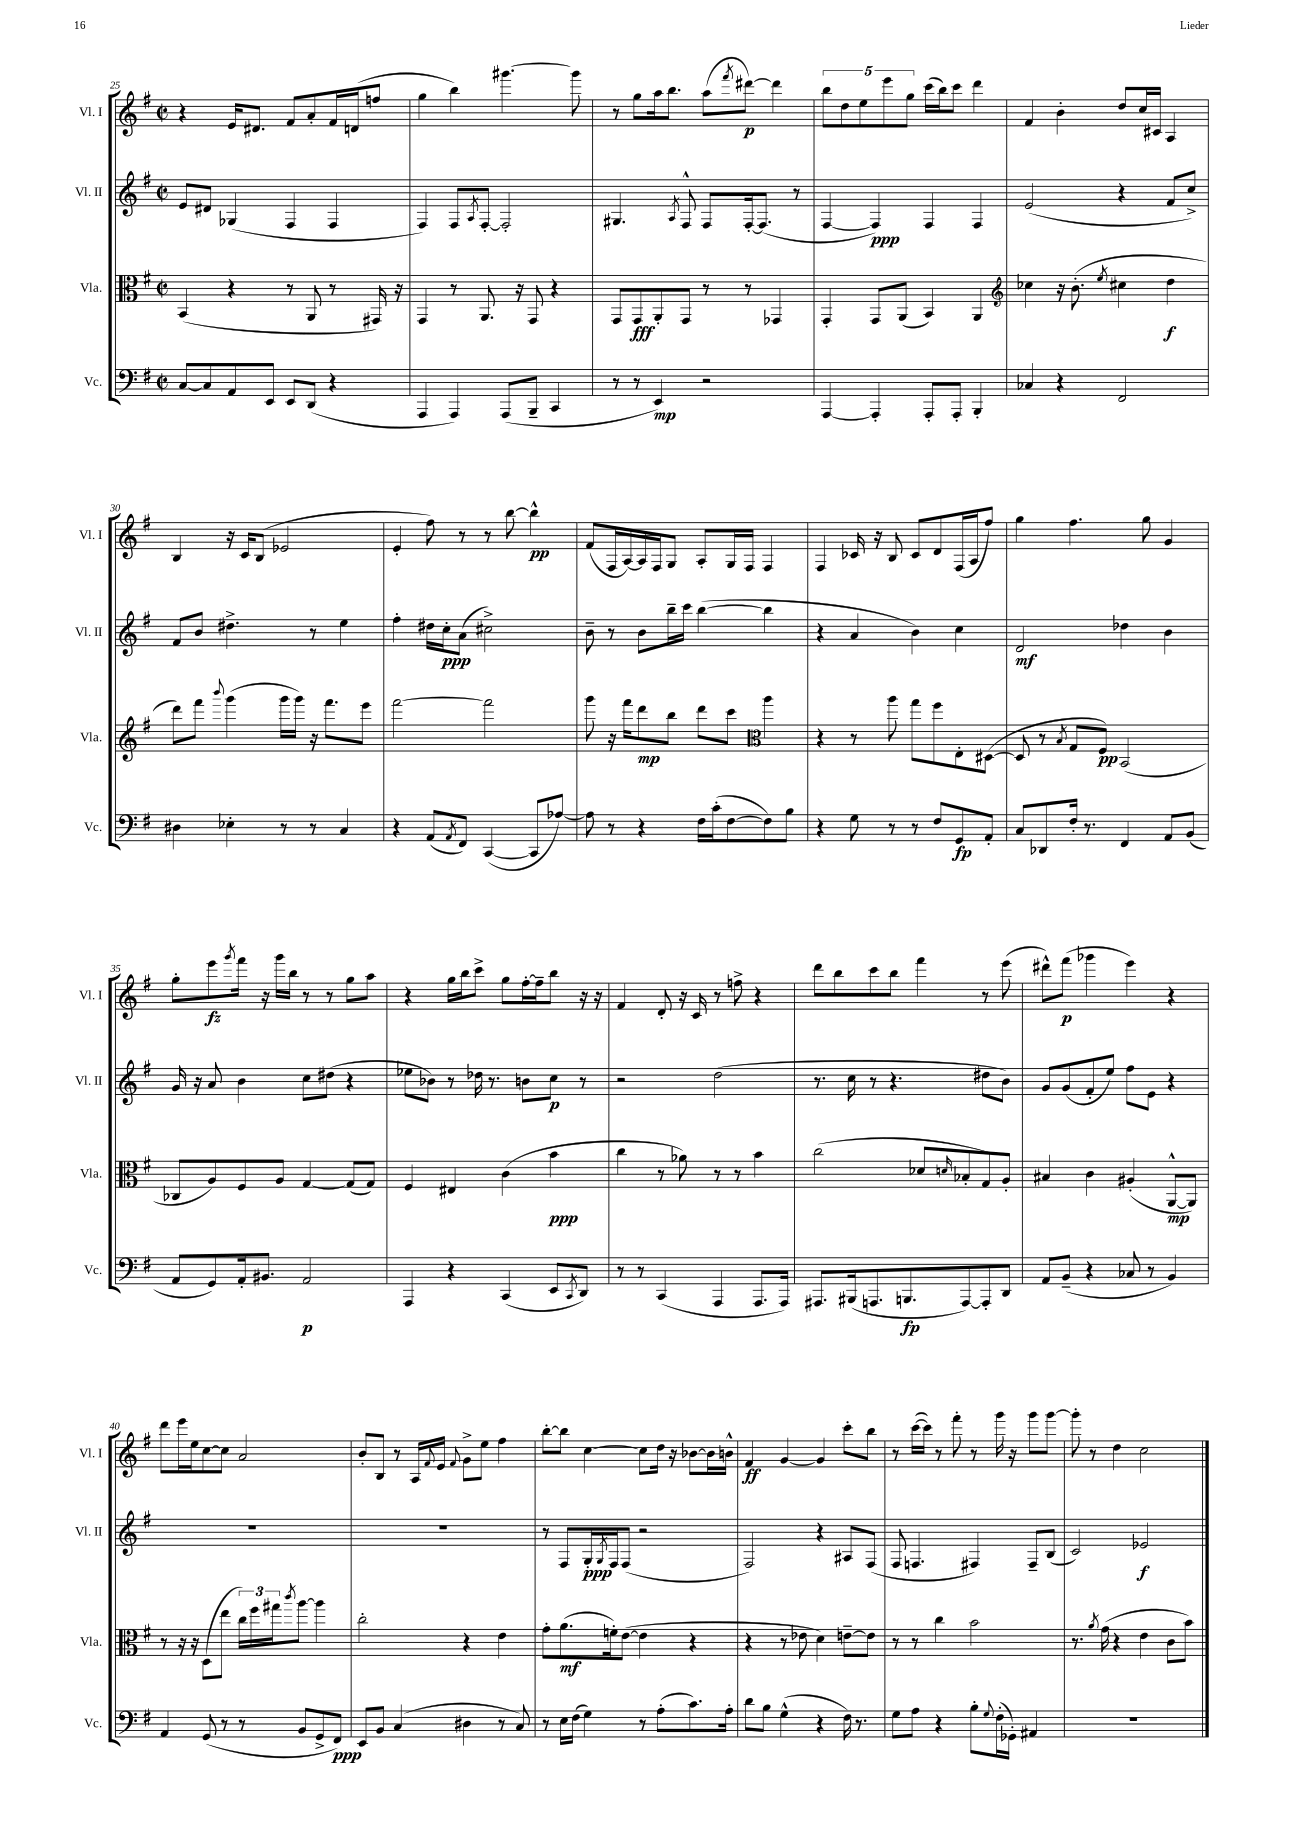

**kern	**dynam	**kern	**dynam	**kern	**dynam	**kern	**dynam
*part4	*part4	*part3	*part3	*part2	*part2	*part1	*part1
*staff4	*staff4	*staff3	*staff3	*staff2	*staff2	*staff1	*staff1
*I"Vc.	*	*I"Vla.	*	*I"Vl. II	*	*I"Vl. I	*
*I'Vc.	*	*I'Vla.	*	*I'Vl. II	*	*I'Vl. I	*
*clefF4	*	*clefC3	*	*clefG2	*	*clefG2	*
*k[f#]	*	*k[f#]	*	*k[f#]	*	*k[f#]	*
*M2/2	*	*M2/2	*	*M2/2	*	*M2/2	*
*met(c|)	*	*met(c|)	*	*met(c|)	*	*met(c|)	*
=25	=25	=25	=25	=25	=25	=25	=25
[8C/L	.	(4BB/	.	8e/L	.	4r	.
8C/]	.	.	.	8d#X/J	.	.	.
8AA/	.	4r	.	(4G-X/	.	16e/KL	.
.	.	.	.	.	.	8.d#X/J	.
8EE/J	.	.	.	.	.	.	.
8EE/L	.	8r	.	4F#/	.	8f#/L	.
(8DD/J	.	8AA/	.	.	.	8a'/	.
4r	.	8r	.	4F#/	.	16f#/L	.
.	.	.	.	.	.	(16dn/J	.
.	.	16GG#X/)	.	.	.	8ffn/J	.
.	.	16r	.	.	.	.	.
=26	=26	=26	=26	=26	=26	=26	=26
4AAA/	.	4GG/	.	4F#/)	.	4gg\	.
4AAA/)	.	8r	.	8F#/L	.	4bb\)	.
.	.	.	.	8qA/	.	.	.
.	.	8.AA/	.	[8F#'/J	.	.	.
(8AAA/L	.	.	.	2F#'/]	.	[4.ggg#X\	.
.	.	16r	.	.	.	.	.
8BBB~/J	.	8GG/	.	.	.	.	.
4CC/	.	4r	.	.	.	.	.
.	.	.	.	.	.	8ggg#\]	.
=27	=27	=27	=27	=27	=27	=27	=27
8r	.	8GG/L	.	4.G#X/	.	8r	.
8r	.	8GG/	fff	.	.	8gg\L	.
4EE/)	mp	8AA'/	.	.	.	16aa\k	.
.	.	.	.	.	.	8.bb\J	.
.	.	.	.	8qA/	.	.	.
.	.	8GG/J	.	8F#^^/	.	.	.
2r	.	8r	.	8F#/L	.	(8aa\L	.
.	.	.	.	.	.	8qfff#/	.
.	.	8r	.	[16F#'/k	.	[8ddd#X\J)	p
.	.	.	.	(8.F#/J]	.	.	.
.	.	4GG-X/	.	.	.	4ddd#\]	.
.	.	.	.	8r	.	.	.
=28	=28	=28	=28	=28	=28	=28	=28
[4AAA/	.	4GG'/	.	[4F#/	.	10bb\L	.
.	.	.	.	.	.	10dd\	.
.	.	.	.	.	.	10ee\	.
4AAA'/]	.	8GG/L	.	4F#/])	ppp	.	.
.	.	.	.	.	.	10eee\	.
.	.	(8AA/J	.	.	.	.	.
.	.	.	.	.	.	10gg\J	.
8AAA'/L	.	4BB/)	.	4F#/	.	(16ccc\LL	.
.	.	.	.	.	.	16bb\J)	.
8AAA'/J	.	.	.	.	.	8ccc\J	.
4BBB'/	.	4AA/	.	4F#/	.	4ddd\	.
=29	=29	=29	=29	=29	=29	=29	=29
*	*	*clefG2	*	*	*	*	*
4C-X/	.	4cc-X\	.	(2e/	.	4f#/	.
4r	.	16r	.	.	.	4b'\	.
.	.	(8.b'\	.	.	.	.	.
.	.	8qee/	.	.	.	.	.
2FF#/	.	4cc#X\	.	4r	.	8dd/L	.
.	.	.	.	.	.	16cc/L	.
.	.	.	.	.	.	16c#X/JJ	.
.	.	4dd\	f	8f#/L	.	4A/	.
.	.	.	.	8cc^/J)	.	.	.
!!LO:LB:g=z
=30	=30	=30	=30	=30	=30	=30	=30
4D#X\	.	8ddd\L)	.	8f#/L	.	4B/	.
.	.	8fff#\J	.	8b/J	.	.	.
.	.	8qqbbb/	.	.	.	.	.
4E-X'\	.	(4ggg\	.	4.dd#X^\	.	16r	.
.	.	.	.	.	.	16c/KL	.
.	.	.	.	.	.	(8B/J	.
8r	.	16ggg\LL	.	.	.	2e-X/	.
.	.	16ggg\JJ)	.	.	.	.	.
8r	.	16r	.	8r	.	.	.
.	.	8.fff#\L	.	.	.	.	.
4C/	.	.	.	4ee\	.	.	.
.	.	8eee\J	.	.	.	.	.
=31	=31	=31	=31	=31	=31	=31	=31
4r	.	[2fff#\	.	4ff#'\	.	4e'/	.
(8AA/L	.	.	.	16dd#X\LL	.	8ff#\)	.
.	.	.	.	16cc'\J	ppp	.	.
8qAA/	.	.	.	.	.	.	.
8FF#/J)	.	.	.	(8a\J	.	8r	.
([4CC/	.	2fff#\]	.	2cc#X^\)	.	8r	.
.	.	.	.	.	.	[8bb\	.
8CC/L]	.	.	.	.	.	4bb^^\]	pp
[8A-X/J)	.	.	.	.	.	.	.
=32	=32	=32	=32	=32	=32	=32	=32
8A-\]	.	8ggg\	.	8b~\	.	(8f#/L	.
8r	.	16r	.	8r	.	16F#/L	.
.	.	16fff#\KL	.	.	.	[16A/)	.
4r	.	8ddd\	mp	8b\L	.	16A/]	.
.	.	.	.	.	.	16F#/J	.
.	.	8bb\J	.	16bb~\L	.	8G/J	.
.	.	.	.	16ccc\JJ	.	.	.
16F#\LL	.	8ddd\L	.	([4bb\	.	8A'/L	.
(16c'\J	.	.	.	.	.	.	.
[8F#\	.	8ccc\J	.	.	.	16G/L	.
.	.	.	.	.	.	16F#/JJ	.
*	*	*clefC3	*	*	*	*	*
8F#\])	.	4aa\	.	4bb\]	.	4F#/	.
8B\J	.	.	.	.	.	.	.
=33	=33	=33	=33	=33	=33	=33	=33
4r	.	4r	.	4r	.	4F#/	.
8G\	.	8r	.	4a/	.	16c-X/	.
.	.	.	.	.	.	16r	.
8r	.	8aa\	.	.	.	8B/	.
8r	.	8gg\L	.	4b\)	.	8c-/L	.
8F#/L	.	8ff#\	.	.	.	8d/	.
8GG/	fp	8E'\	.	4cc\	.	(16F#/L	.
.	.	.	.	.	.	16A/J	.
8AA'/J	.	([8D#X\J	.	.	.	8ff#/J)	.
=34	=34	=34	=34	=34	=34	=34	=34
8C/L	.	8D#/]	.	2d/	mf	4gg\	.
8DD-X/	.	8r	.	.	.	.	.
.	.	8qB/	.	.	.	.	.
16F#'/Jk	.	8G/L	.	.	.	4.ff#\	.
8.r	.	.	.	.	.	.	.
.	.	8F#/J)	pp	.	.	.	.
4FF#/	.	(2BB/	.	4dd-X\	.	.	.
.	.	.	.	.	.	8gg\	.
8AA/L	.	.	.	4b\	.	4g/	.
(8BB/J	.	.	.	.	.	.	.
!!LO:LB:g=z
=35	=35	=35	=35	=35	=35	=35	=35
8AA/L	.	8C-X/L	.	16g/	.	8gg'\L	.
.	.	.	.	16r	.	.	.
8GG/)	.	8A/)	.	8a/	.	8eee\	fz
.	.	.	.	.	.	8qggg/	.
16AA'/k	.	8F#/	.	4b\	.	16fff#\Jk	.
8.BB#X/J	.	.	.	.	.	16r	.
.	.	8A/J	.	.	.	16ggg\LL	.
.	.	.	.	.	.	16bb\JJ	.
2AA/	p	[4G/	.	8cc\L	.	8r	.
.	.	.	.	(8dd#X\J	.	8r	.
.	.	(8G/L]	.	4r	.	8gg\L	.
.	.	8G/J)	.	.	.	8aa\J	.
=36	=36	=36	=36	=36	=36	=36	=36
4AAA/	.	4F#/	.	8ee-X\L	.	4r	.
.	.	.	.	8b-X\J)	.	.	.
4r	.	4E#X/	.	8r	.	16gg\LL	.
.	.	.	.	.	.	16bb\J	.
.	.	.	.	16dd-X\	.	8ccc^\J	.
.	.	.	.	8.r	.	.	.
(4CC/	.	(4c\	.	.	.	8gg\L	.
.	.	.	.	8bn\L	.	[16ff#'\L	.
.	.	.	.	.	.	16ff#~\J]	.
8EE/L	.	4b\	ppp	8cc\J	p	8bb\J	.
8qCC/	.	.	.	.	.	.	.
8DD/J)	.	.	.	8r	.	16r	.
.	.	.	.	.	.	16r	.
=37	=37	=37	=37	=37	=37	=37	=37
8r	.	4cc\	.	2r	.	4f#/	.
8r	.	.	.	.	.	.	.
(4CC/	.	8r	.	.	.	8d'/	.
.	.	8a-X\)	.	.	.	16r	.
.	.	.	.	.	.	16c/	.
4AAA/	.	8r	.	(2dd\	.	8r	.
.	.	8r	.	.	.	8ffn^\	.
8.AAA/L	.	4b\	.	.	.	4r	.
16AAA/Jk)	.	.	.	.	.	.	.
=38	=38	=38	=38	=38	=38	=38	=38
8.AAA#X/L	.	(2cc\	.	8.r	.	8ddd\L	.
.	.	.	.	.	.	8bb\	.
(16BBB#X/k	.	.	.	16cc\	.	.	.
8.AAAn/	.	.	.	8r	.	8ccc\	.
.	.	.	.	4.r	.	8bb\J	.
8.BBBn/	fp	.	.	.	.	.	.
.	.	8d-X/L	.	.	.	4fff#\	.
.	.	16qqdn/	.	.	.	.	.
[8AAA/)	.	8B-X'/	.	.	.	.	.
8AAA'/]	.	8G/)	.	8dd#X\L	.	8r	.
8DD/J	.	8A'/J	.	8b\J)	.	(8eee\	.
=39	=39	=39	=39	=39	=39	=39	=39
8AA/L	.	4B#X/	.	8g/L	.	8ddd#X^^\L)	.
(8BB~/J	.	.	.	(8g/	.	(8fff#\J	p
4r	.	4c\	.	8f#'/	.	4ggg-X\	.
.	.	.	.	8ee/J)	.	.	.
8C-X/	.	(4A#X'/	.	8ff#\L	.	4eee\)	.
8r	.	.	.	8e\J	.	.	.
4BB/)	.	[8AA^^/L	mp	4r	.	4r	.
.	.	8AA/J])	.	.	.	.	.
!!LO:LB:g=z
=40	=40	=40	=40	=40	=40	=40	=40
4AA/	.	8r	.	1r	.	8ddd\L	.
.	.	16r	.	.	.	16eee\L	.
.	.	16r	.	.	.	16ee\J	.
(8GG/	.	(8D\L	.	.	.	[8cc\	.
8r	.	8ee\J	.	.	.	8cc\J]	.
8r	.	24cc\LL)	.	.	.	2a/	.
.	.	24ff#\	.	.	.	.	.
.	.	24gg#X\J	.	.	.	.	.
.	.	8qccc/	.	.	.	.	.
8BB/L	.	[8aa\J	.	.	.	.	.
8GG^/	.	4aa\]	.	.	.	.	.
8FF#/J)	ppp	.	.	.	.	.	.
=41	=41	=41	=41	=41	=41	=41	=41
8EE/L	.	2cc'\	.	1r	.	8b'/L	.
8BB/J	.	.	.	.	.	8B/J	.
(4C/	.	.	.	.	.	8r	.
.	.	.	.	.	.	16A/LL	.
.	.	.	.	.	.	8qqf#/	.
.	.	.	.	.	.	16e/JJ	.
.	.	.	.	.	.	8qqf#/	.
4D#X\	.	4r	.	.	.	8g^\L	.
.	.	.	.	.	.	8ee\J	.
8r	.	4e\	.	.	.	4ff#\	.
8C/)	.	.	.	.	.	.	.
=42	=42	=42	=42	=42	=42	=42	=42
8r	.	8g'\L	.	8r	.	[8bb'\L	.
16E\LL	.	(8.a\	mf	8F#/L	.	8bb\J]	.
(16F#\JJ	.	.	.	.	.	.	.
4G\)	.	.	.	16G'/L	ppp	[4cc\	.
.	.	.	.	8qG/	.	.	.
.	.	16fn'\k)	.	16F#/J	.	.	.
.	.	([8e\J	.	(8F#/J	.	.	.
8r	.	4e\]	.	2r	.	8cc\L]	.
(8A'\L	.	.	.	.	.	16dd\Jk	.
.	.	.	.	.	.	16r	.
8.c\)	.	4r	.	.	.	[8b-X\L	.
.	.	.	.	.	.	16b-\L]	.
16A'\Jk	.	.	.	.	.	16bn^^\JJ	.
=43	=43	=43	=43	=43	=43	=43	=43
8d\L	.	4r	.	2F#/)	.	4f#/	ff
8B\J	.	.	.	.	.	.	.
(4G^^\	.	8r	.	.	.	[4g/	.
.	.	8e-X\	.	.	.	.	.
4r	.	4d\)	.	4r	.	4g/]	.
16F#\)	.	[8en~\L	.	8A#X/L	.	8ccc'\L	.
8.r	.	.	.	.	.	.	.
.	.	8e\J]	.	(8F#/J	.	8bb\J	.
=44	=44	=44	=44	=44	=44	=44	=44
8G\L	.	8r	.	8F#/	.	8r	.
8A\J	.	8r	.	4.Fn/	.	([16ccc\LL	.
.	.	.	.	.	.	16ccc\JJ])	.
4r	.	4cc\	.	.	.	8r	.
.	.	.	.	.	.	8fff#'\	.
8B'\L	.	2b\	.	4F#X/)	.	8r	.
8qqG/	.	.	.	.	.	.	.
(16F#'\L	.	.	.	.	.	16ggg\	.
16GG-X'\JJ)	.	.	.	.	.	16r	.
4AA#X/	.	.	.	8F#~/L	.	8ggg\L	.
.	.	.	.	(8B/J	.	[8ggg\J	.
=45	=45	=45	=45	=45	=45	=45	=45
1r	.	8.r	.	2c/)	.	8ggg'\]	.
.	.	.	.	.	.	8r	.
.	.	8qa/	.	.	.	.	.
.	.	(16g\	.	.	.	.	.
.	.	4r	.	.	.	4dd\	.
.	.	4e\	.	2e-X/	f	2cc\	.
.	.	8c\L	.	.	.	.	.
.	.	8b\J)	.	.	.	.	.
==	==	==	==	==	==	==	==
*-	*-	*-	*-	*-	*-	*-	*-
